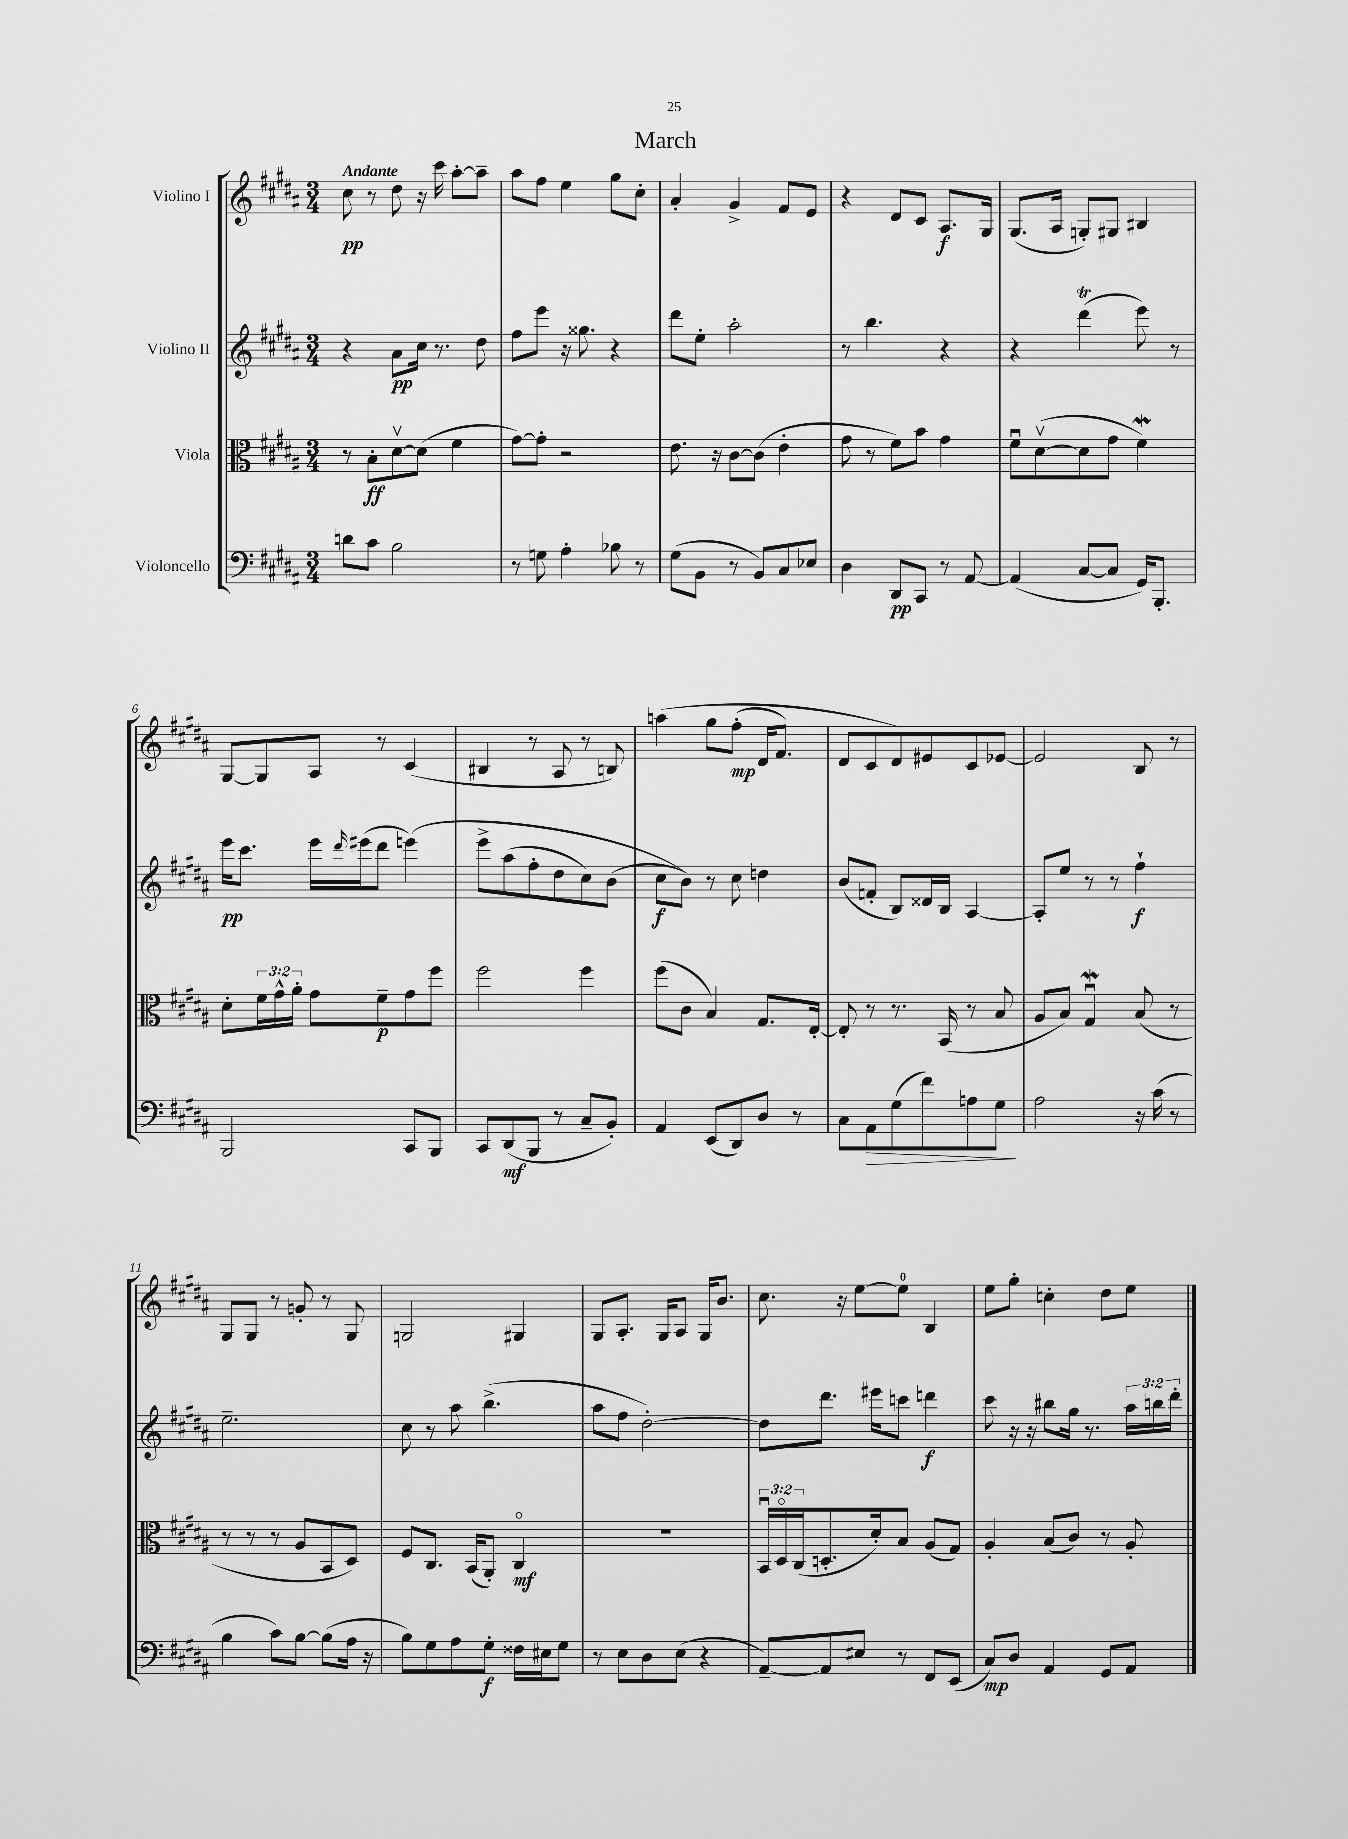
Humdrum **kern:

**kern	**dynam	**kern	**dynam	**kern	**dynam	**kern	**dynam
*part4	*part4	*part3	*part3	*part2	*part2	*part1	*part1
*staff4	*staff4	*staff3	*staff3	*staff2	*staff2	*staff1	*staff1
*I"Violoncello	*	*I"Viola	*	*I"Violino II	*	*I"Violino I	*
*clefF4	*	*clefC3	*	*clefG2	*	*clefG2	*
*k[f#c#g#d#a#]	*	*k[f#c#g#d#a#]	*	*k[f#c#g#d#a#]	*	*k[f#c#g#d#a#]	*
*M3/4	*	*M3/4	*	*M3/4	*	*M3/4	*
=1	=1	=1	=1	=1	=1	=1	=1
!	!	!	!	!	!	!LO:TX:a:B:t=Andante	!
8dn\L	.	8r	.	4r	.	8cc#\	pp
8c#\J	.	8B'\L	ff	.	.	8r	.
2B\	.	[8d#v\	.	8a#\L	pp	8dd#\	.
.	.	(8d#\J]	.	16cc#\Jk	.	16r	.
.	.	.	.	8.r	.	16ccc#\	.
.	.	4f#\	.	.	.	[8aa#'\L	.
.	.	.	.	8dd#\	.	8aa#~\J]	.
=2	=2	=2	=2	=2	=2	=2	=2
8r	.	[8g#\L)	.	8ff#\L	.	8aa#\L	.
8Gn\	.	8g#'\J]	.	8eee\J	.	8ff#\J	.
4A#'\	.	2r	.	16r	.	4ee\	.
.	.	.	.	8.gg##X\	.	.	.
8B-X\	.	.	.	4r	.	8gg#\L	.
8r	.	.	.	.	.	8cc#'\J	.
=3	=3	=3	=3	=3	=3	=3	=3
(8G#\L	.	8.e\	.	8ddd#\L	.	4a#'/	.
8BB\J	.	.	.	8ee'\J	.	.	.
.	.	16r	.	.	.	.	.
8r	.	[8c#\L	.	2aa#'\	.	4g#^/	.
8BB/L)	.	(8c#\J]	.	.	.	.	.
8C#/	.	4e'\	.	.	.	8f#/L	.
8E-X/J	.	.	.	.	.	8e/J	.
=4	=4	=4	=4	=4	=4	=4	=4
4D#\	.	8g#\	.	8r	.	4r	.
.	.	8r	.	4.bb\	.	.	.
8DD#/L	pp	8f#\L)	.	.	.	8d#/L	.
8CC#/J	.	8b\J	.	.	.	8c#/J	.
8r	.	4g#\	.	4r	.	8.A#/L	f
[8AA#/	.	.	.	.	.	.	.
.	.	.	.	.	.	16G#/Jk	.
=5	=5	=5	=5	=5	=5	=5	=5
(4AA#/]	.	8f#u\L	.	4r	.	(8.G#/L	.
.	.	([8d#v\	.	.	.	.	.
.	.	.	.	.	.	16A#/Jk	.
[8C#/L	.	8d#\]	.	(4ddd#t\	.	8Gn'/L)	.
8C#/J]	.	8g#\J	.	.	.	8G#X/J	.
16GG#/KL)	.	4f#W\)	.	8eee\)	.	4B#X/	.
8.BBB'/J	.	.	.	.	.	.	.
.	.	.	.	8r	.	.	.
!!LO:LB:g=z
=6	=6	=6	=6	=6	=6	=6	=6
2BBB/	.	8d#'\L	.	16eee\KL	pp	[8G#/L	.
.	.	.	.	8.ccc#\J	.	.	.
.	.	24f#\L	.	.	.	8G#/]	.
.	.	24g#^^\	.	.	.	.	.
.	.	24a#'\JJ	.	.	.	.	.
.	.	8g#\L	.	16eee\LL	.	8A#/J	.
.	.	.	.	16qqddd#/	.	.	.
.	.	.	.	(16eee#X\J	.	.	.
.	.	8f#~\	p	8ddd#\J	.	8r	.
8CC#/L	.	8g#\	.	(4eeen\)	.	(4c#/	.
8BBB/J	.	8ff#\J	.	.	.	.	.
=7	=7	=7	=7	=7	=7	=7	=7
8CC#/L	.	2ff#\	.	8eee^\L	.	4B#X/	.
(8DD#/	mf	.	.	(8aa#\	.	.	.
8BBB/J	.	.	.	8ff#'\	.	8r	.
8r	.	.	.	8dd#\	.	8A#/	.
8C#~/L	.	4ff#\	.	8cc#\)	.	8r	.
8BB'/J)	.	.	.	(8b\J	.	8Bn/)	.
=8	=8	=8	=8	=8	=8	=8	=8
4AA#/	.	(8ff#\L	.	8cc#\L	f	(4aan\	.
.	.	8c#\J	.	8b\J))	.	.	.
(8EE/L	.	4B/)	.	8r	.	8gg#\L	.
8DD#/)	.	.	.	8cc#\	.	(8ff#'\J	mp
8D#/J	.	8.G#/L	.	4ddn\	.	16d#/KL	.
.	.	.	.	.	.	8.f#/J)	.
8r	.	.	.	.	.	.	.
.	.	[16E'/Jk	.	.	.	.	.
=9	=9	=9	=9	=9	=9	=9	=9
8C#\L	.	8E'/]	.	(8b/L	.	8d#/L	.
!	!LO:HP:b	!	!	!	!	!	!
8AA#\	>	8r	.	8fn'/J	.	8c#/	.
(8G#\	.	8.r	.	8B/L)	.	8d#/)	.
8f#\)	.	.	.	16d##X/L	.	8e#X/	.
.	.	(16BB/	.	16B/JJ	.	.	.
8An\	.	8r	.	[4A#/	.	8c#/	.
8G#\J	.	8B/	.	.	.	[8e-X/J	.
.	]	.	.	.	.	.	.
=10	=10	=10	=10	=10	=10	=10	=10
2A#\	.	8A#/L	.	8A#'/L]	.	2e-/]	.
.	.	8B/J)	.	8ee/J	.	.	.
.	.	4G#Wu/	.	8r	.	.	.
.	.	.	.	8r	.	.	.
16r	.	(8B/	.	4ff#`\	f	8B/	.
(16c#\	.	.	.	.	.	.	.
8r	.	8r	.	.	.	8r	.
!!LO:LB:g=z
=11	=11	=11	=11	=11	=11	=11	=11
4B\	.	8r	.	2.ee~\	.	8G#/L	.
.	.	8r	.	.	.	8G#/J	.
8c#\L)	.	8r	.	.	.	8r	.
[8B\J	.	8A#/L	.	.	.	8gn'/	.
(8B\L]	.	8BB/	.	.	.	8r	.
16A#\Jk	.	8D#/J)	.	.	.	8G#/	.
16r	.	.	.	.	.	.	.
=12	=12	=12	=12	=12	=12	=12	=12
8B\L)	.	8F#/L	.	8cc#\	.	2Gn/	.
8G#\	.	8.C#/J	.	8r	.	.	.
8A#\	.	.	.	8aa#\	.	.	.
.	.	(16BB/KL	.	.	.	.	.
8G#'\J	f	8AA#'/J)	.	(4.bb^\	.	.	.
16F##X\LL	.	4C#/	mf	.	.	4G#X/	.
16E#X\J	.	.	.	.	.	.	.
8G#\J	.	.	.	.	.	.	.
=13	=13	=13	=13	=13	=13	=13	=13
8r	.	2.r	.	8aa#\L	.	8G#/L	.
8E\L	.	.	.	8ff#\J	.	8.A#'/J	.
8D#\	.	.	.	[2dd#'\)	.	.	.
.	.	.	.	.	.	16G#/KL	.
(8E\J	.	.	.	.	.	8A#/J	.
4r	.	.	.	.	.	16G#/KL	.
.	.	.	.	.	.	8.b/J	.
=14	=14	=14	=14	=14	=14	=14	=14
[8AA#~/L)	.	24BBu/LL	.	8dd#\L]	.	8.cc#\	.
.	.	24D#/	.	.	.	.	.
.	.	(24C#/J	.	.	.	.	.
8AA#/]	.	8.Dn'/	.	8.ddd#\J	.	.	.
.	.	.	.	.	.	16r	.
8E#X/J	.	.	.	.	.	[8ee\L	.
.	.	16d#'/k)	.	16eee#X\KL	.	.	.
8r	.	8B/J	.	8cccn\J	.	8ee\J]	.
8FF#/L	.	(8A#/L	.	4dddn\	f	4B/	.
(8EE/J	.	8G#/J)	.	.	.	.	.
=15	=15	=15	=15	=15	=15	=15	=15
8C#/L)	mp	4A#'/	.	8ccc#\	.	8ee\L	.
8D#/J	.	.	.	16r	.	8gg#'\J	.
.	.	.	.	16r	.	.	.
4AA#/	.	(8B/L	.	8bb#X\L	.	4ccn'\	.
.	.	8c#/J)	.	16gg#\Jk	.	.	.
.	.	.	.	8.r	.	.	.
8GG#/L	.	8r	.	.	.	8dd#\L	.
8AA#/J	.	8A#'/	.	24aa#\LL	.	8ee\J	.
.	.	.	.	24bbn\	.	.	.
.	.	.	.	24ddd#'\JJ	.	.	.
==	==	==	==	==	==	==	==
*-	*-	*-	*-	*-	*-	*-	*-
